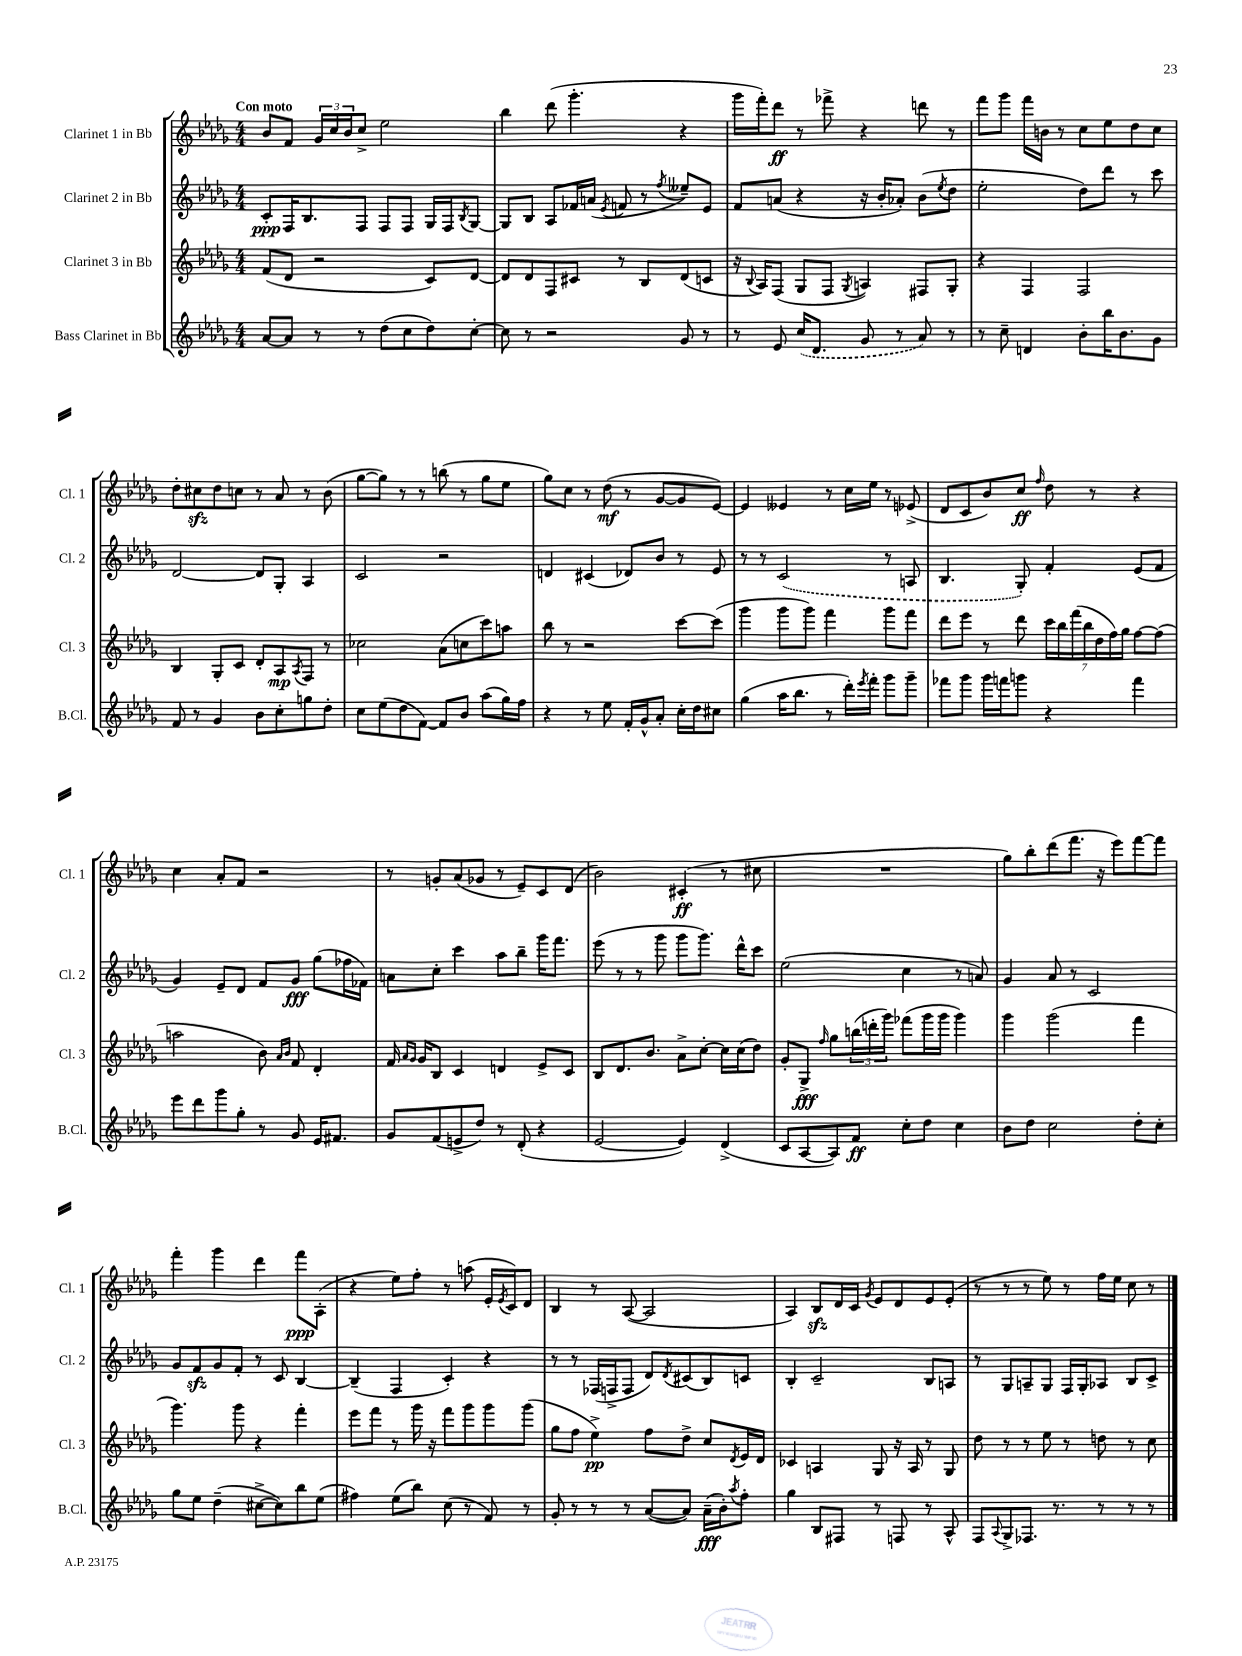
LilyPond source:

<<
\new StaffGroup <<
\new Staff = "s0" \with { instrumentName = "Clarinet 1 in Bb" shortInstrumentName = "Cl. 1" } {
    \clef treble \key des \major \numericTimeSignature \time 4/4 \tempo "Con moto"
    bes'8 f'8 \tuplet 3/2 { ges'16 c''16 bes'16 } c''8-> ees''2 |
    bes''4 des'''8( ges'''4.-. r4 |
    ges'''16 f'''16-.) des'''8\ff r8 fes'''8-> r4 d'''8 r8 |
    f'''8 ges'''8 f'''16 b'16 r8 c''8 ees''8 des''8 c''8 |
    des''8-. cis''8\sfz des''8 c''8 r8 aes'8 r8 bes'8( |
    ges''8~ ges''8) r8 r8 b''8( r8 ges''8 ees''8 |
    ges''8) c''8 r8 des''8\mf( r8 ges'8~ ges'8 ees'8~) |
    ees'4 eeses'4 r8 c''16 ees''16 r8 ees'8->( |
    des'8 c'8 bes'8) c''8\ff \grace { f''16 } des''8 r8 r4 |
    c''4 aes'8-. f'8 r2 |
    r8 g'8-. aes'8( ges'8 r8 ees'8--) c'8 des'8( |
    bes'2) cis'4-.\ff( r8 cis''8 |
    R1 |
    ges''8) bes''8-. des'''8( f'''8. r16 ees'''8) f'''8~ f'''8 |
    f'''4-. ges'''4 des'''4 f'''8\ppp aes8-.( |
    r4 ees''8) f''8-. r8 a''8( ees'16-. \acciaccatura { ees'8 } c'16) des'8 |
    bes4 r8 aes8~( aes2 |
    aes4) bes8\sfz des'16 c'16 \acciaccatura { ges'8 } ees'8 des'8 ees'8 ees'8-.( |
    r8 r8 r8 ees''8) r8 f''16 ees''16 c''8 r8 \bar "|." |
}
\new Staff = "s1" \with { instrumentName = "Clarinet 2 in Bb" shortInstrumentName = "Cl. 2" } {
    \clef treble \key des \major \numericTimeSignature \time 4/4
    c'8-.\ppp f16 bes8. f8 f8 f8 ges16 f16 \acciaccatura { bes8 } ges8~ |
    ges8 bes8 aes8 fes'16 a'16( \acciaccatura { ees'8 } f'8 r8 \acciaccatura { f''8 } eeses''8--) ees'8 |
    f'8 a'8( r4 r16 bes'16-. aes'8-.) bes'8( \acciaccatura { ees''8 } des''8 |
    ees''2-. des''8) des'''8 r8 c'''8 |
    des'2~ des'8 ges8-. aes4 |
    c'2 r2 |
    d'4 cis'4( des'8) bes'8 r8 ees'8 |
    r8 r8 \once \slurDashed c'2( r8 a8 |
    bes4. ges8-.) f'4-. ees'8( f'8 |
    ges'4) ees'8-- des'8 f'8 ges'8\fff ges''8( fes''16 fes'16) |
    a'8 c''8-. c'''4 aes''8 bes''8-- ges'''16 f'''8. |
    ees'''8( r8 r8 ges'''8 ges'''8 ges'''8.) des'''16-^ c'''8 |
    ees''2( c''4 r8 a'8) |
    ges'4 aes'8 r8 c'2 |
    ges'8 f'8\sfz ges'8 f'8-. r8 c'8 bes4~ |
    bes4--( f4 c'4-.) r4 |
    r8 r8 fes16( f16-> f8 des'8) \acciaccatura { des'8 } cis'8( bes8) c'8 |
    bes4-. c'2-- bes8 a8 |
    r8 ges8 a8-- ges8 f16 ges16-. aes8 bes8 c'8-> \bar "|." |
}
\new Staff = "s2" \with { instrumentName = "Clarinet 3 in Bb" shortInstrumentName = "Cl. 3" } {
    \clef treble \key des \major \numericTimeSignature \time 4/4
    f'8( des'8 r2 c'8) des'8~ |
    des'8 des'8 f8 cis'8 r8 bes8 des'8( c'8 |
    r16 \appoggiatura { bes8 } aes16) f8( ges8 f8 \acciaccatura { ges8 } a4) fis8 ges8-. |
    r4 f4 f2 |
    bes4 ges8-. c'8 des'8-. aes8\mp \acciaccatura { aes8 } f8 r8 |
    ces''2 aes'8( c''8 c'''8) a''8 |
    bes''8 r8 r2 c'''8~ c'''8( |
    ges'''4 ges'''8 ges'''8) f'''4 ges'''8 f'''8 |
    des'''8 ees'''8 r8 des'''8 \tuplet 7/4 { c'''16 bes''16 f'''16( bes''16 des''16 f''16) ges''16 } f''8~ f''8( |
    a''2 bes'8) \grace { aes'16 bes'16 } f'8 des'4-. |
    f'16 \grace { aes'16 ges'16 } ges'16 bes8 c'4 d'4 ees'8-> c'8 |
    bes8 des'8. bes'8. aes'8-> c''8~-. c''16 c''16( des''8) |
    ges'8-. ges8->\fff \grace { f''16 } ges''8 \tuplet 3/2 { b''16( d'''16-. ges'''16) } fes'''8( ges'''16 ges'''16 ges'''4) |
    ges'''4 ges'''2( f'''4 |
    ges'''4.) ges'''8 r4 f'''4-. |
    ees'''8 f'''8 r8 ges'''16 r16 f'''8 ges'''8 ges'''8 ges'''8( |
    ges''8 f''8 ees''4->\pp) f''8 des''8-> c''8 \acciaccatura { des'8 } ees'16 des'16 |
    ces'4 a4 ges8 r16 a16 r8 ges8 |
    des''8 r8 r8 ees''8 r8 d''8 r8 c''8 \bar "|." |
}
\new Staff = "s3" \with { instrumentName = "Bass Clarinet in Bb" shortInstrumentName = "B.Cl." } {
    \clef treble \key des \major \numericTimeSignature \time 4/4
    aes'8~ aes'8 r8 r8 des''8( c''8 des''8) c''8~-. |
    c''8 r8 r2 ges'8 r8 |
    r8 ees'8 \once \slurDashed c''16( des'8. ges'8 r8 aes'8) r8 |
    r8 c''8-- d'4 bes'8-. bes''16 bes'8. ges'8 |
    f'8 r8 ges'4 bes'8 c''8-. g''8 des''8-. |
    c''8 ees''8( des''8 f'8~) f'8 bes'8 aes''8( ges''16) f''16 |
    r4 r8 ees''8 f'16-. ges'16-^ aes'8-. c''16-. des''16 cis''8 |
    ges''4( aes''16 bes''8. r8 des'''16-.) \acciaccatura { ees'''8 } f'''16-. ges'''8 ges'''8-- |
    fes'''8 ges'''8 ges'''16 f'''16 g'''8 r4 f'''4 |
    ees'''8 des'''8 ges'''8 ges''8-. r8 ges'8 ees'16 fis'8. |
    ges'8 f'8( e'8-> des''8) r8 des'8-.( r4 |
    ees'2~ ees'4) des'4->( |
    c'8 aes8~ aes8) f'8\ff c''8-. des''8 c''4 |
    bes'8 des''8 c''2 des''8-. c''8-. |
    ges''8 ees''8 des''4--( cis''8~-> cis''8) bes''8 ees''8( |
    fis''4) ees''8( bes''8) c''8( r8 f'8) r8 |
    ges'8-. r8 r8 r8 aes'8~( aes'8) aes'16--\fff( bes'16-.) \acciaccatura { aes''8 } f''8-. |
    ges''4 bes8 fis8 r8 f8 r8 aes8-^ |
    f8 \appoggiatura { aes8 } ges8-> fes8. r8. r8 r8 r8 \bar "|." |
}
>>
>>
\layout { \context { \Score \remove "Bar_number_engraver" } }
